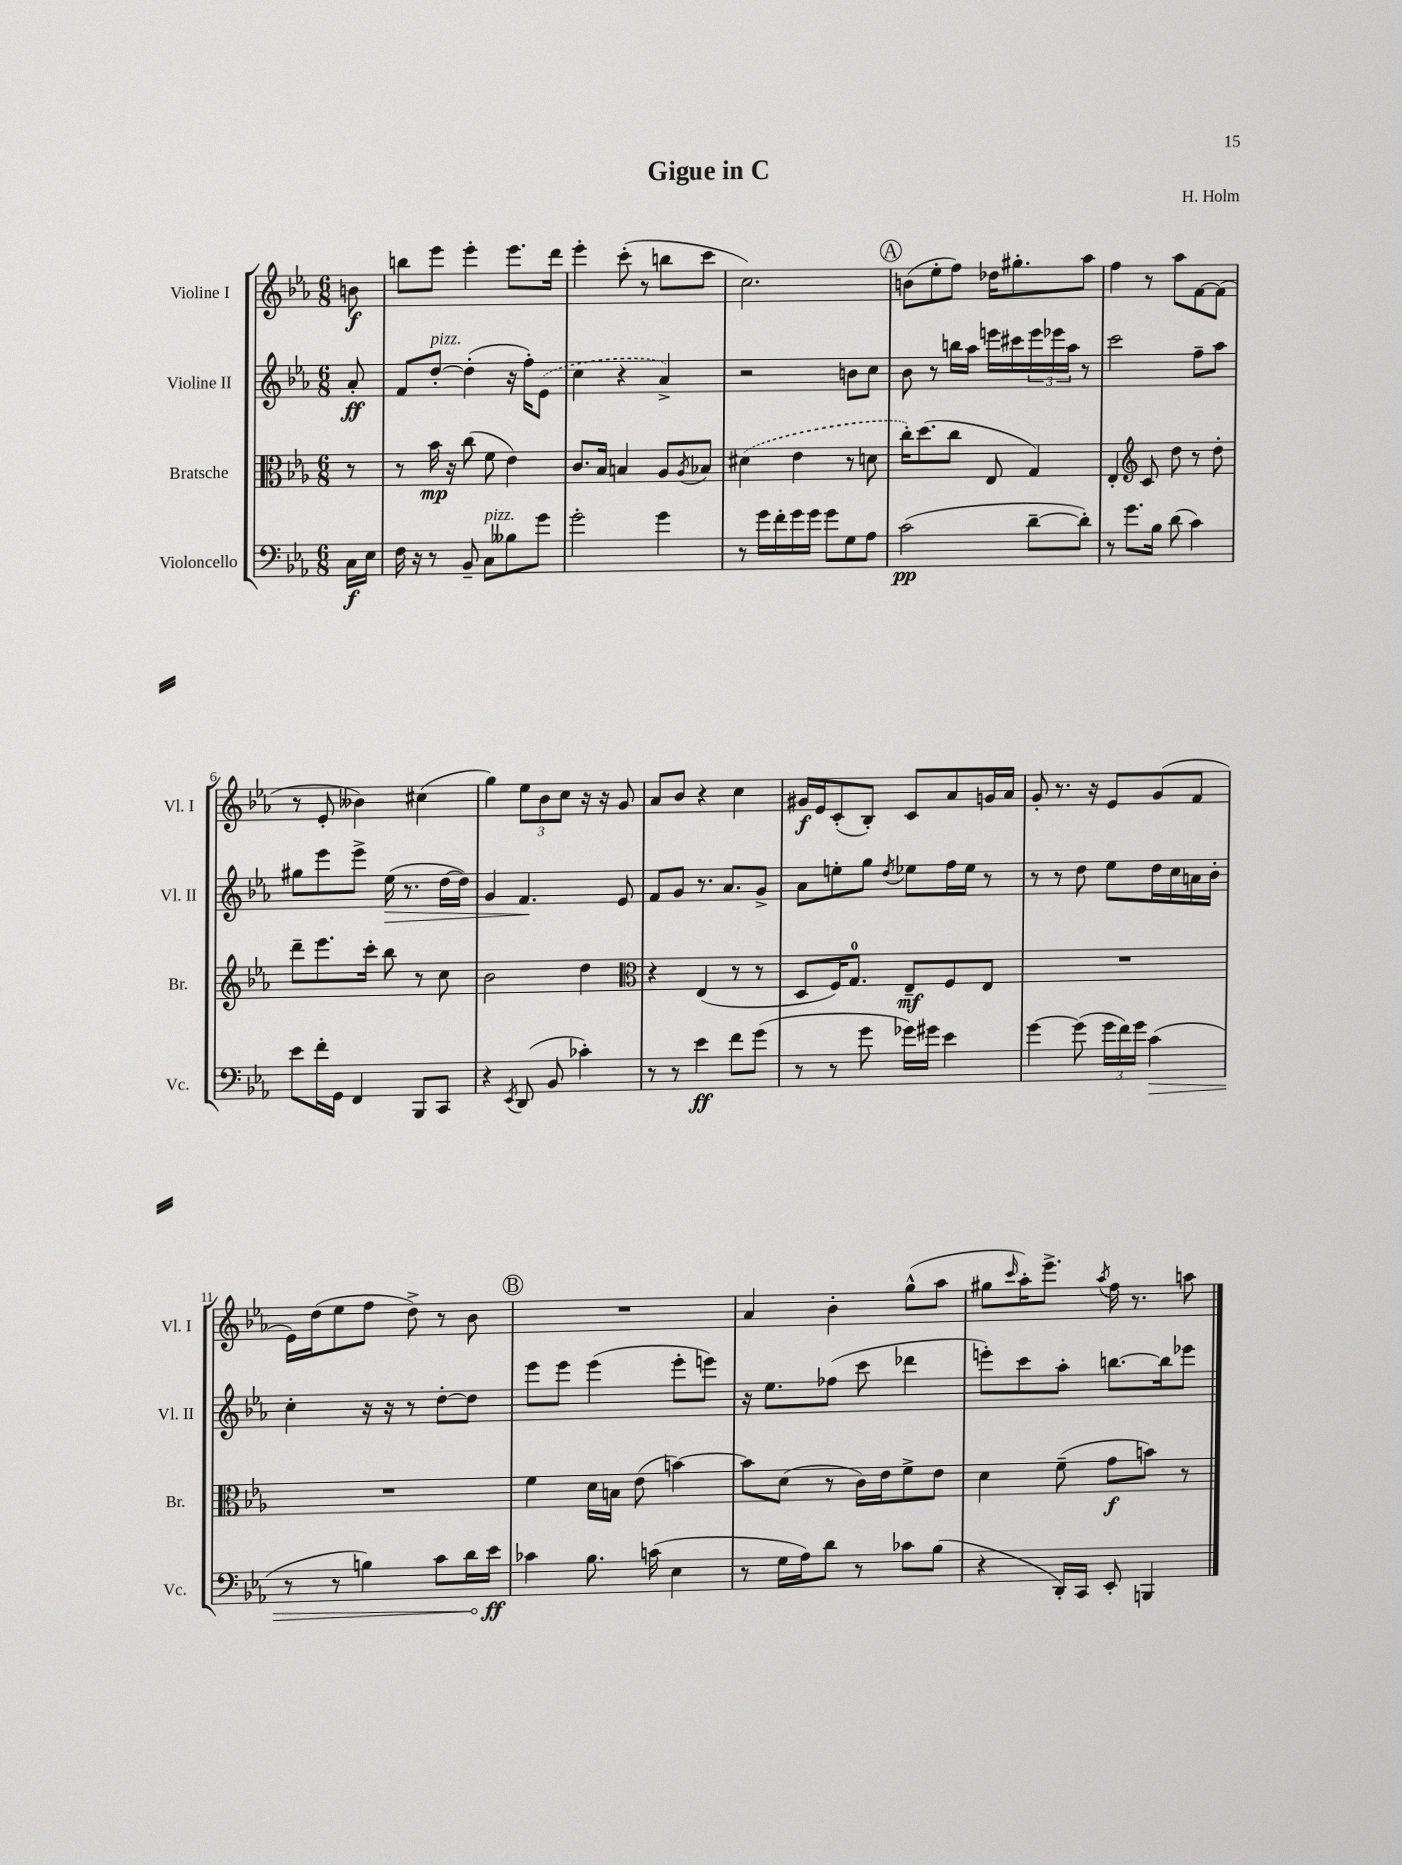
\header { title = "Gigue in C" composer = "H. Holm" }
<<
\new StaffGroup <<
\new Staff = "s0" \with { instrumentName = "Violine I" shortInstrumentName = "Vl. I" } {
    \clef treble \key ees \major \numericTimeSignature \time 6/8 \partial 8
    b'8\f |
    b''8 ees'''8 ees'''4-. ees'''8. d'''16 |
    ees'''4-. c'''8-.( r8 b''8 c'''8 |
    c''2.) |
    \mark \markup { \circle "A" } b'8( ees''8-. f''8) des''16 gis''8.-. aes''8 |
    f''4 r8 aes''8 f'8~ f'8( |
    r8 ees'8-. beses'4) cis''4( |
    g''4) \tuplet 3/2 { ees''8 bes'8 c''8 } r16 r16 g'8 |
    aes'8 bes'8 r4 c''4 |
    gis'16\f ees'16 c'8-.( bes8-.) c'8 aes'8 g'16 aes'16 |
    g'8-. r8. r16 ees'8 g'8( f'8 |
    ees'16) d''16( ees''8 f''8 d''8->) r8 bes'8 |
    \mark \markup { \circle "B" } R2. |
    aes'4 bes'4-. g''8-^( aes''8 |
    gis''8 \grace { c'''16 } aes''16-.) ees'''8.-> \acciaccatura { aes''8 } f''16 r8. a''8 \bar "|." |
}
\new Staff = "s1" \with { instrumentName = "Violine II" shortInstrumentName = "Vl. II" } {
    \clef treble \key ees \major \numericTimeSignature \time 6/8 \partial 8
    aes'8-.\ff |
    f'8 d''8~-.^\markup { \italic "pizz." } d''4-.( r16 f''16-.) \once \slurDashed ees'8( |
    c''4 r4 aes'4->) |
    r2 b'8 c''8 |
    \mark \markup { \circle "A" } bes'8 r8 b''16 aes''16 e'''16 cis'''16 \tuplet 3/2 { e'''16 ees'''16 aes''16 } r8 |
    c'''2 f''8-- aes''8 |
    gis''8 ees'''8 ees'''8-> ees''16\>( r8. d''16~ d''16) |
    g'4 f'4.\! ees'8 |
    f'8 g'8 r8. aes'8. g'8-> |
    aes'8 e''8-. g''8 \acciaccatura { d''8 } ees''8 f''16 ees''16 r8 |
    r8 r8 d''8 ees''8 d''16 c''16 a'16 bes'16-. |
    c''4-. r16 r16 r8 d''8~-. d''8 |
    \mark \markup { \circle "B" } ees'''8 ees'''8 ees'''4( ees'''8-. e'''8) |
    r16 ees''8. fes''8( c'''8 des'''4 |
    e'''8-.) c'''8 aes''8-. b''8.~ b''16 ees'''8 \bar "|." |
}
\new Staff = "s2" \with { instrumentName = "Bratsche" shortInstrumentName = "Br." } {
    \clef alto \key ees \major \numericTimeSignature \time 6/8 \partial 8
    r8 |
    r8 bes'16\mp r16 c''8( f'8 ees'4) |
    c'8. bes16 b4 aes8 \acciaccatura { aes8 } bes8 |
    \once \slurDashed dis'4( ees'4 r8 d'8 |
    \mark \markup { \circle "A" } c''16-.) d''8.( c''8 ees8 g4) |
    ees4-. \clef treble c'8 d''8 r8 d''8-. |
    d'''8-- ees'''8. c'''16-. bes''8 r8 c''8 |
    bes'2 d''4 |
    \clef alto r4 ees4( r8 r8 |
    d8 f16) g8.-0 ees8--\mf f8 ees8 |
    R2. |
    R2. |
    \mark \markup { \circle "B" } f'4 d'16 b16 ees'8( b'4~) |
    b'8 d'8( r8 c'16) ees'16 f'8-> ees'8 |
    d'4 f'8--( g'8\f b'8) r8 \bar "|." |
}
\new Staff = "s3" \with { instrumentName = "Violoncello" shortInstrumentName = "Vc." } {
    \clef bass \key ees \major \numericTimeSignature \time 6/8 \partial 8
    c16\f ees16 |
    f16 r16 r8 bes,8-- c8^\markup { \italic "pizz." } beses8 g'8 |
    g'2-. g'4 |
    r8 g'16 f'16-. g'16 g'16 g'8 g8 aes8 |
    \mark \markup { \circle "A" } c'2\pp( d'8~-- d'8-.) |
    r8 g'8. bes16 d'8( c'4) |
    ees'8 f'16-. g,16 f,4 bes,,8 c,8 |
    r4 \acciaccatura { ees,8 } d,8( bes,8 ces'4-.) |
    r8 r8 ees'4\ff f'8 g'8( |
    r8 r8 g'8 ges'16) gis'16 ees'4 |
    g'4~ g'8( \tuplet 3/2 { g'16 f'16) g'16 } \once \override Hairpin.circled-tip = ##t c'4\>( |
    r8 r8 b4) c'8 d'16 ees'16\ff\! |
    \mark \markup { \circle "B" } ces'4 bes8. c'16( ees4 |
    r8 g16 aes16) d'8 r8 ces'8 bes8( |
    r4 d,16-.) c,16 ees,8-. b,,4 \bar "|." |
}
>>
>>
